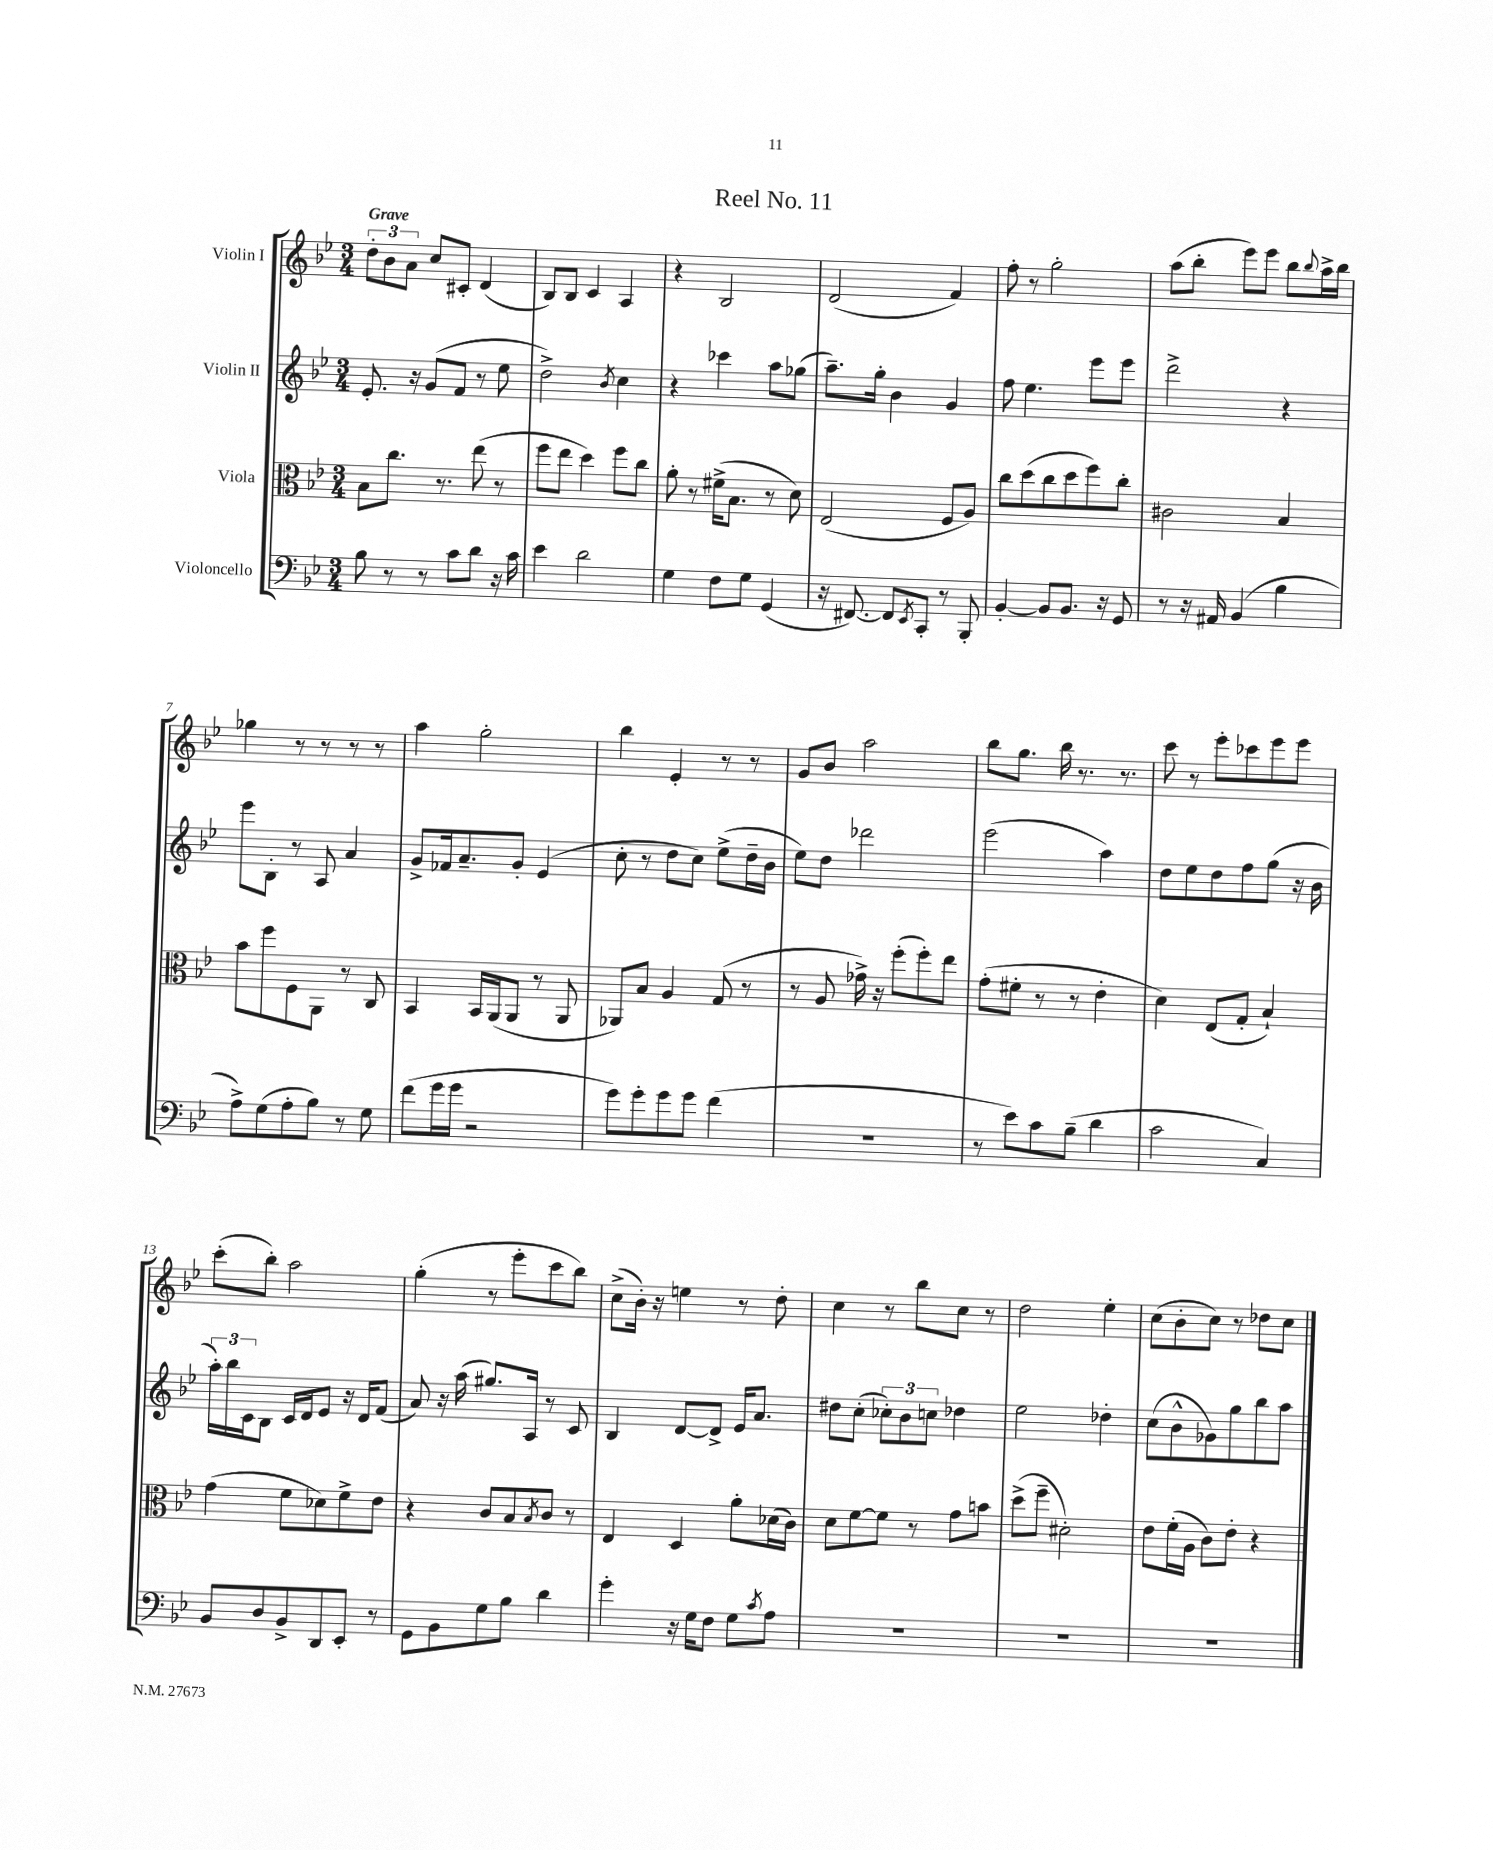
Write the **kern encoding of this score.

**kern	**kern	**kern	**kern
*part4	*part3	*part2	*part1
*staff4	*staff3	*staff2	*staff1
*I"Violoncello	*I"Viola	*I"Violin II	*I"Violin I
*clefF4	*clefC3	*clefG2	*clefG2
*k[b-e-]	*k[b-e-]	*k[b-e-]	*k[b-e-]
*M3/4	*M3/4	*M3/4	*M3/4
=1	=1	=1	=1
!	!	!	!LO:TX:a:B:t=Grave
8B-\	8B-\L	8.e-'/	12dd'\L
.	.	.	12b-\
8r	8.cc\J	.	.
.	.	.	12a\J
.	.	16r	.
8r	.	(8g/L	8cc/L
.	8.r	.	.
8c\L	.	8f/J	8c#X'/J
8d\J	(8ee-\	8r	(4d/
16r	8r	8ee-\	.
16c\	.	.	.
=2	=2	=2	=2
4e-\	8ff\L	2dd^\)	8B-/L)
.	8ee-\J	.	8B-/J
2d\	4dd\)	.	4c/
.	.	8qb-/	.
.	8ff\L	4cc\	4A/
.	8cc\J	.	.
=3	=3	=3	=3
4G\	8a'\	4r	4r
.	8r	.	.
8F\L	(16f#X^\KL	4ccc-X\	2B-/
.	8.B-\J	.	.
8G\J	.	.	.
(4GG/	8r	8aa\L	.
.	8d\)	(8gg-X\J	.
=4	=4	=4	=4
16r	(2E-/	8.aa~\L)	(2d/
[8.FF#X/)	.	.	.
.	.	16gg'\Jk	.
8FF#/L]	.	4b-\	.
8qEE-/	.	.	.
8CC'/J	.	.	.
8r	8F/L	4g/	4f/)
8BBB-'/	8A/J)	.	.
=5	=5	=5	=5
[4BB-'/	8cc\L	8ff\	8ff'\
.	(8dd\	4.ee-\	8r
8BB-/L]	8cc\	.	2gg'\
8.BB-/J	8dd\	.	.
.	8ff\)	8eee-\L	.
16r	.	.	.
8GG/	8cc'\J	8eee-\J	.
=6	=6	=6	=6
8r	2c#X\	2ddd^\	(8aa\L
16r	.	.	8bb-'\J
16AA#X/	.	.	.
(4BB-/	.	.	8eee-\L)
.	.	.	8eee-\J
4B-\	4B-/	4r	8bb-\L
.	.	.	8qqbb-/
.	.	.	16aa^\L
.	.	.	16bb-\JJ
!!LO:LB:g=z
=7	=7	=7	=7
8A^\L)	8b-\L	8eee-\L	4gg-X\
(8G\	8ff\	8B-'\J	.
8A'\	8F\	8r	8r
8B-\J)	8AA\J	8A/	8r
8r	8r	4a/	8r
8G\	8C/	.	8r
=8	=8	=8	=8
(8f\L	4BB-/	8g^/L	4aa\
16g\L	.	16f-X/k	.
16g\JJ	.	8.a~/	.
2r	16BB-/LL	.	2gg'\
.	(16AA/J	.	.
.	8AA/J	8g'/J	.
.	8r	(4e-/	.
.	8AA/	.	.
=9	=9	=9	=9
8g\L)	8AA-X/L)	8cc'\	4bb-\
8g'\	8B-/J	8r	.
8g\	4A/	8dd\L	4e-'/
8g\J	.	8cc\J)	.
(4f\	(8G/	(8ee-^\L	8r
.	8r	16dd~\L	8r
.	.	16b-\JJ	.
=10	=10	=10	=10
2.r	8r	8ee-\L)	8g/L
.	8A/	8dd\J	8b-/J
.	16g-X^\)	2ddd-X\	2aa\
.	16r	.	.
.	(8ff'\L	.	.
.	8ff'\)	.	.
.	8ee-\J	.	.
=11	=11	=11	=11
8r	(8g'\L	(2eee-\	8bb-\L
8e-\L)	8f#X'\J	.	8.gg\J
8c\	8r	.	.
.	.	.	16bb-\
(8B-~\J	8r	.	8.r
4d\	4e-'\	4aa\)	.
.	.	.	8.r
=12	=12	=12	=12
2c\	4d\)	8dd\L	8ccc\
.	.	8ee-\	8r
.	(8E-/L	8dd\	8eee-'\L
.	8G'/J	8ff\	8ccc-X\
4C/)	4B-`/)	(8gg\J	8eee-\
.	.	16r	8eee-\J
.	.	16b-\	.
!!LO:LB:g=z
=13	=13	=13	=13
8BB-/L	(4g\	24aa'\LL)	(8ccc'\L
.	.	24bb-\	.
.	.	24c\J	.
8D/	.	8B-\J	8bb-'\J)
8BB-^/	8f\L	16c/LL	2aa\
.	.	16d/J	.
8DD/	8d-X\)	8e-/J	.
8EE-'/J	8f^\	16r	.
.	.	16d/KL	.
8r	8e-\J	(8f/J	.
=14	=14	=14	=14
8GG\L	4r	8a/)	(4gg'\
8BB-\	.	16r	.
.	.	(16aa\	.
8G\	8c/L	8.gg#X/L)	8r
8B-\J	8B-/	.	8eee-'\L
.	.	16A/Jk	.
.	8qB-/	.	.
4d\	8c/J	8r	8ccc\
.	8r	8c/	8bb-\J)
=15	=15	=15	=15
4g'\	4E-/	4B-/	(8cc^\L
.	.	.	16b-'\Jk)
.	.	.	16r
16r	4D/	[8d/L	4een\
16G\KL	.	.	.
8F\J	.	8d^/J]	.
8G\L	8a'\L	16e-/KL	8r
.	.	8.a/J	.
8qc/	.	.	.
8A\J	(16d-X\L	.	8dd'\
.	16c\JJ)	.	.
=16	=16	=16	=16
2.r	8d\L	8dd#X\L	4cc\
.	[8f\	(8cc'\J	.
.	8f\J]	12cc-X'\L)	8r
.	.	12b-\	.
.	8r	.	8bb-\L
.	.	12ccn\J	.
.	8g\L	4dd-X\	8cc\J
.	8bn\J	.	8r
=17	=17	=17	=17
2.r	(8dd^\L	2ee-\	2dd\
.	8ff~\J	.	.
.	2d#X'\)	.	.
.	.	4dd-X'\	4ee-'\
=18	=18	=18	=18
2.r	8e-\L	(8cc\L	(8cc\L
.	(16f'\L	8b-^^\	8b-'\
.	16A\JJ	.	.
.	8c\L)	8g-X\)	8cc\J)
.	8e-'\J	8gg\	8r
.	4r	8bb-\	8dd-X\L
.	.	8aa\J	8cc\J
==	==	==	==
*-	*-	*-	*-
